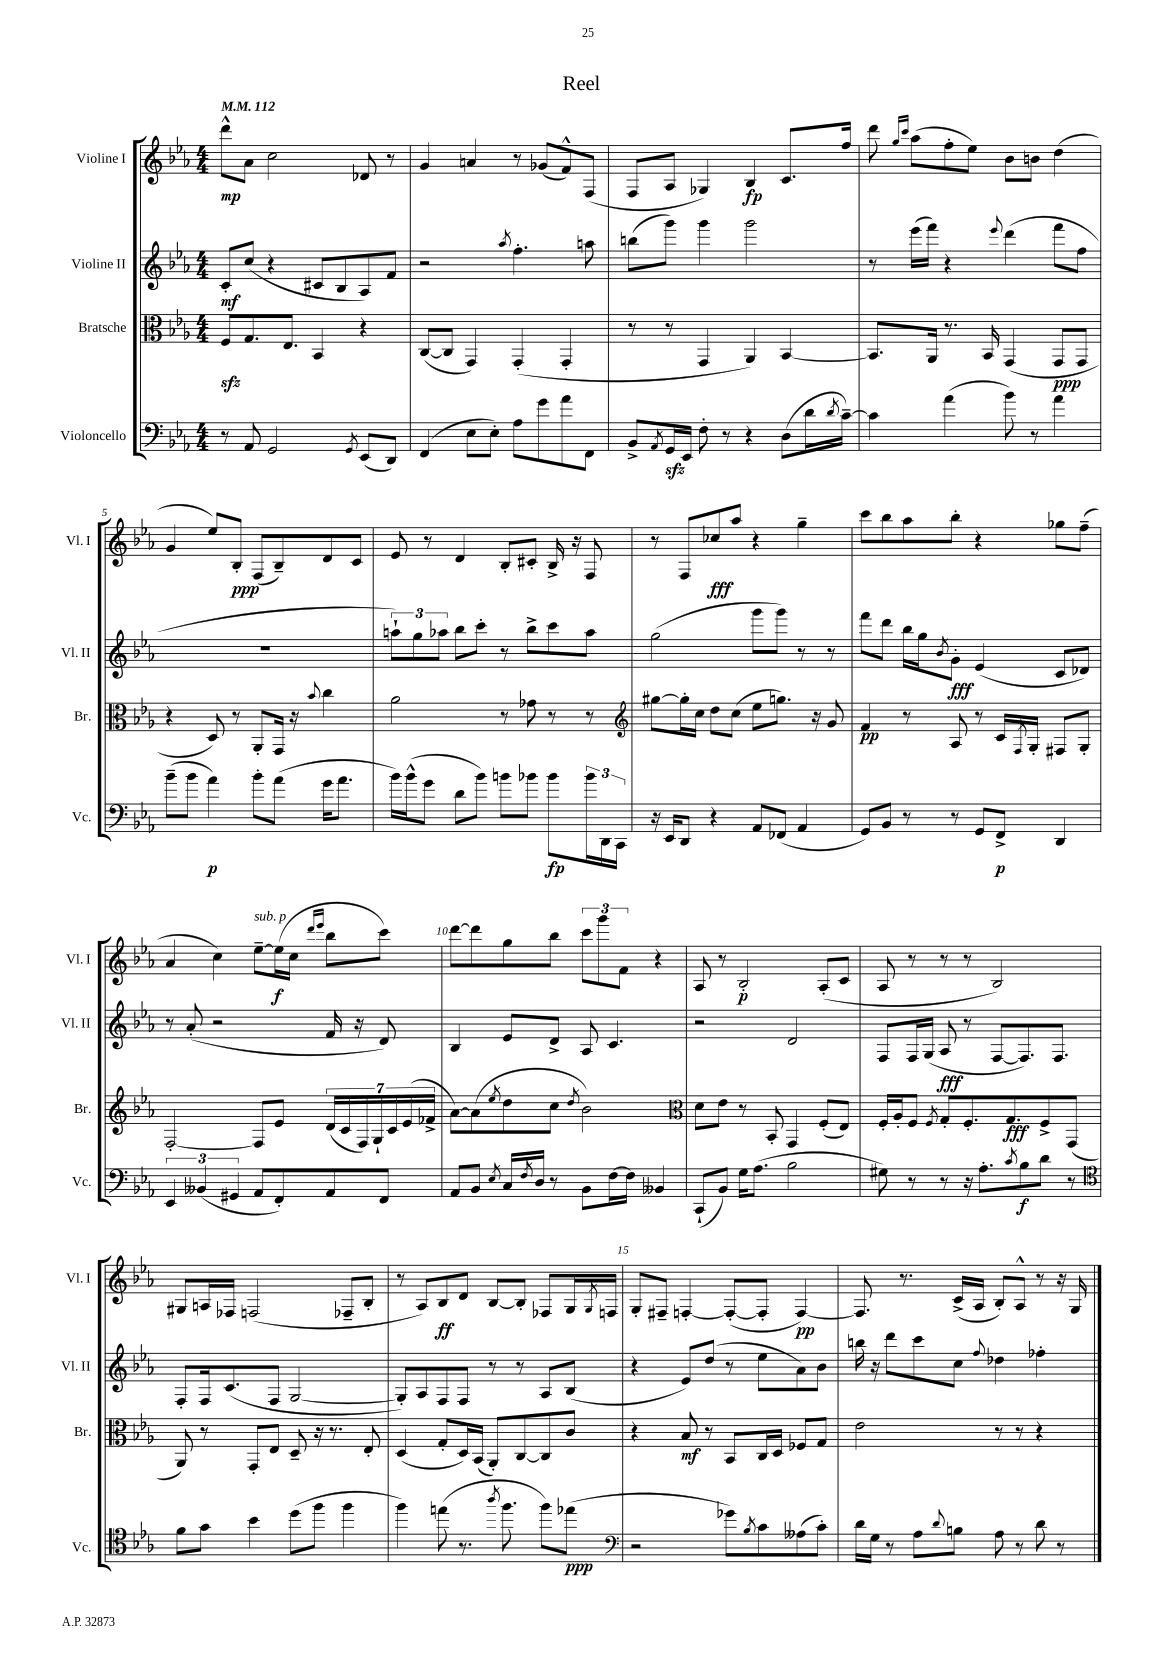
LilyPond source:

\header { title = "Reel" }
<<
\new StaffGroup <<
\new Staff = "s0" \with { instrumentName = "Violine I" shortInstrumentName = "Vl. I" } {
    \clef treble \key ees \major \numericTimeSignature \time 4/4 \tempo 4 = 112
    d'''8-^\mp aes'8 c''2 des'8 r8 |
    g'4 a'4 r8 ges'8( f'8-^) f8( |
    f8 aes8 ges4) bes4\fp c'8. f''16 |
    d'''8 \grace { g''16 c'''16 } aes''8( f''8-. ees''8) bes'8 b'8 d''4( |
    g'4 ees''8) bes8-.\ppp f8( bes8--) d'8 c'8 |
    ees'8 r8 d'4 bes8-. cis'8-. bes16-> r16 f8 |
    r8 f8 ces''8\fff aes''8 r4 g''4-- |
    c'''8 bes''8 aes''8 bes''8-. r4 ges''8 f''8--( |
    aes'4 c''4) ees''8~--^\markup { \italic "sub. p" } ees''16\f( c''16 \grace { d'''16 ees'''16 } bes''8 c'''8) |
    d'''8~ d'''8 g''8 bes''8 \tuplet 3/2 { c'''8 g'''8 f'8 } r4 |
    aes8 r8 bes2-.\p aes8-.( c'8 |
    aes8 r8 r8 r8 bes2) |
    gis8 a16 fes16 f2( fes8-- bes8-. |
    r8 aes8) bes8\ff d'8 bes8~ bes8-. fes8 g16 \acciaccatura { g8 } f16 |
    g8-. fis8-- f4~-. f8~-.( f8-. f4~\pp) |
    f8. r8. c'16->( aes16 bes8-.) aes8-^ r8 r16 g16 \bar "|." |
}
\new Staff = "s1" \with { instrumentName = "Violine II" shortInstrumentName = "Vl. II" } {
    \clef treble \key ees \major \numericTimeSignature \time 4/4
    c'8-.\mf c''8( r4 cis'8 bes8 aes8) f'8 |
    r2 \acciaccatura { aes''8 } f''4.-. a''8 |
    b''8( g'''8) g'''4 g'''2 |
    r8 ees'''16( f'''16) r4 \appoggiatura { ees'''8 } d'''4( f'''8 f''8 |
    R1 |
    \tuplet 3/2 { a''8-!) g''8 aes''8 } bes''8 c'''8-. r8 bes''8-> c'''8 aes''8 |
    g''2( g'''8 g'''8) r8 r8 |
    f'''8 d'''8 bes''16 g''16 \acciaccatura { bes'8 } g'8-.\fff ees'4( c'8 des'8) |
    r8 aes'8-.( r2 f'16 r16 d'8) |
    bes4 ees'8 d'8-> aes8 c'4. |
    r2 d'2 |
    f8 f16 g16( aes8\fff r8 f8~ f8.) f8. |
    f8-. f16 c'8.( f8 g2~ |
    g8-.) aes8 f8 f8 r8 r8 aes8 bes8( |
    r4 ees'8) d''8( r8 ees''8 aes'8) bes'8 |
    b''16 r16 d'''8 c'''8 c''8 \appoggiatura { f''8 } des''4 fes''4-. \bar "|." |
}
\new Staff = "s2" \with { instrumentName = "Bratsche" shortInstrumentName = "Br." } {
    \clef alto \key ees \major \numericTimeSignature \time 4/4
    f8\sfz g8. ees8. bes,4 r4 |
    c8~( c8 g,4) g,4-.( g,4-. |
    r8 r8 g,4 aes,4) bes,4~ |
    bes,8. aes,16 r8. bes,16 g,4( g,8\ppp g,8 |
    r4 d8) r8 aes,8-. g,16 r16 \appoggiatura { bes'8 } c''4 |
    aes'2 r8 ges'8 r8 r8 |
    \clef treble gis''8~ gis''16-. c''16 d''8 c''8( ees''8 g''8.) r16 g'8 |
    f'4\pp r8 aes8 r8 c'16 \acciaccatura { f8 } g16-. fis8 g8-. |
    f2~-. f8 ees'8 \tuplet 7/4 { d'16( c'16 f16) g16-! c'16 ees'16( fes'16-> } |
    aes'8~) aes'8( \acciaccatura { ees''8 } d''8 c''8 \acciaccatura { d''8 } bes'2) |
    \clef alto d'8 ees'8 r8 bes,8-. g,4 f8-.( ees8) |
    f16-. aes16-. f8 \acciaccatura { f8 } g8-. f8.-. g8.\fff f8-> g,8( |
    aes,8) r8 g,8-. ees8 d8-- r16 r8. ees8-. |
    d4( g8-. d16) bes,16( aes,8-.) c8~ c8 c'8 |
    r4 bes8\mf r8 bes,8 c16 d16 fes8 g8 |
    ees'2 r8 r8 r4 \bar "|." |
}
\new Staff = "s3" \with { instrumentName = "Violoncello" shortInstrumentName = "Vc." } {
    \clef bass \key ees \major \numericTimeSignature \time 4/4
    r8 aes,8 g,2 \acciaccatura { g,8 } ees,8( d,8) |
    f,4( ees8 ees8-.) aes8 g'8 aes'8 f,8 |
    bes,8-> \acciaccatura { aes,8 } g,16\sfz ees,16 f8-. r8 r4 d8( d'16 \acciaccatura { d'8 } c'16~--) |
    c'4 aes'4( bes'8) r8 aes'4 |
    bes'8--( bes'8 aes'4\p) bes'8-. aes'8( g'16 aes'8. |
    bes'16) bes'16-^( g'8 d'8 bes'8) b'8 bes'8 bes'8\fp \tuplet 3/2 { bes'16 d,16 c,16 } |
    r16 ees,16 d,8 r4 aes,8 fes,8( aes,4 |
    g,8) bes,8 r8 r8 g,8 f,8->\p d,4 |
    \tuplet 3/2 { ees,4 beses,4( gis,4 } aes,8 f,8-.) aes,8 f,8 |
    aes,8 bes,8 \acciaccatura { ees8 } c16 \acciaccatura { f8 } d16 r8 bes,8 f16~ f16 beses,4 |
    c,8-!( bes,8) g16 aes8.( bes2 |
    gis8) r8 r8 r16 aes8.-. \acciaccatura { c'8 } bes8\f d'8 r8 |
    \clef tenor f'8 g'8 bes'4 d''8( f''8 f''4 |
    f''4) e''8( r8. \acciaccatura { aes''8 } f''8. f''8) ees''8\ppp( |
    \clef bass r2 ges'8) \acciaccatura { bes8 } c'8 aeses8( c'8-.) |
    d'16 g16 r8 aes8 \appoggiatura { d'8 } b8 aes8 r8 d'8 r8 \bar "|." |
}
>>
>>
\layout { \context { \Score \override BarNumber.break-visibility = ##(#f #t #t) barNumberVisibility = #(every-nth-bar-number-visible 5) } }
